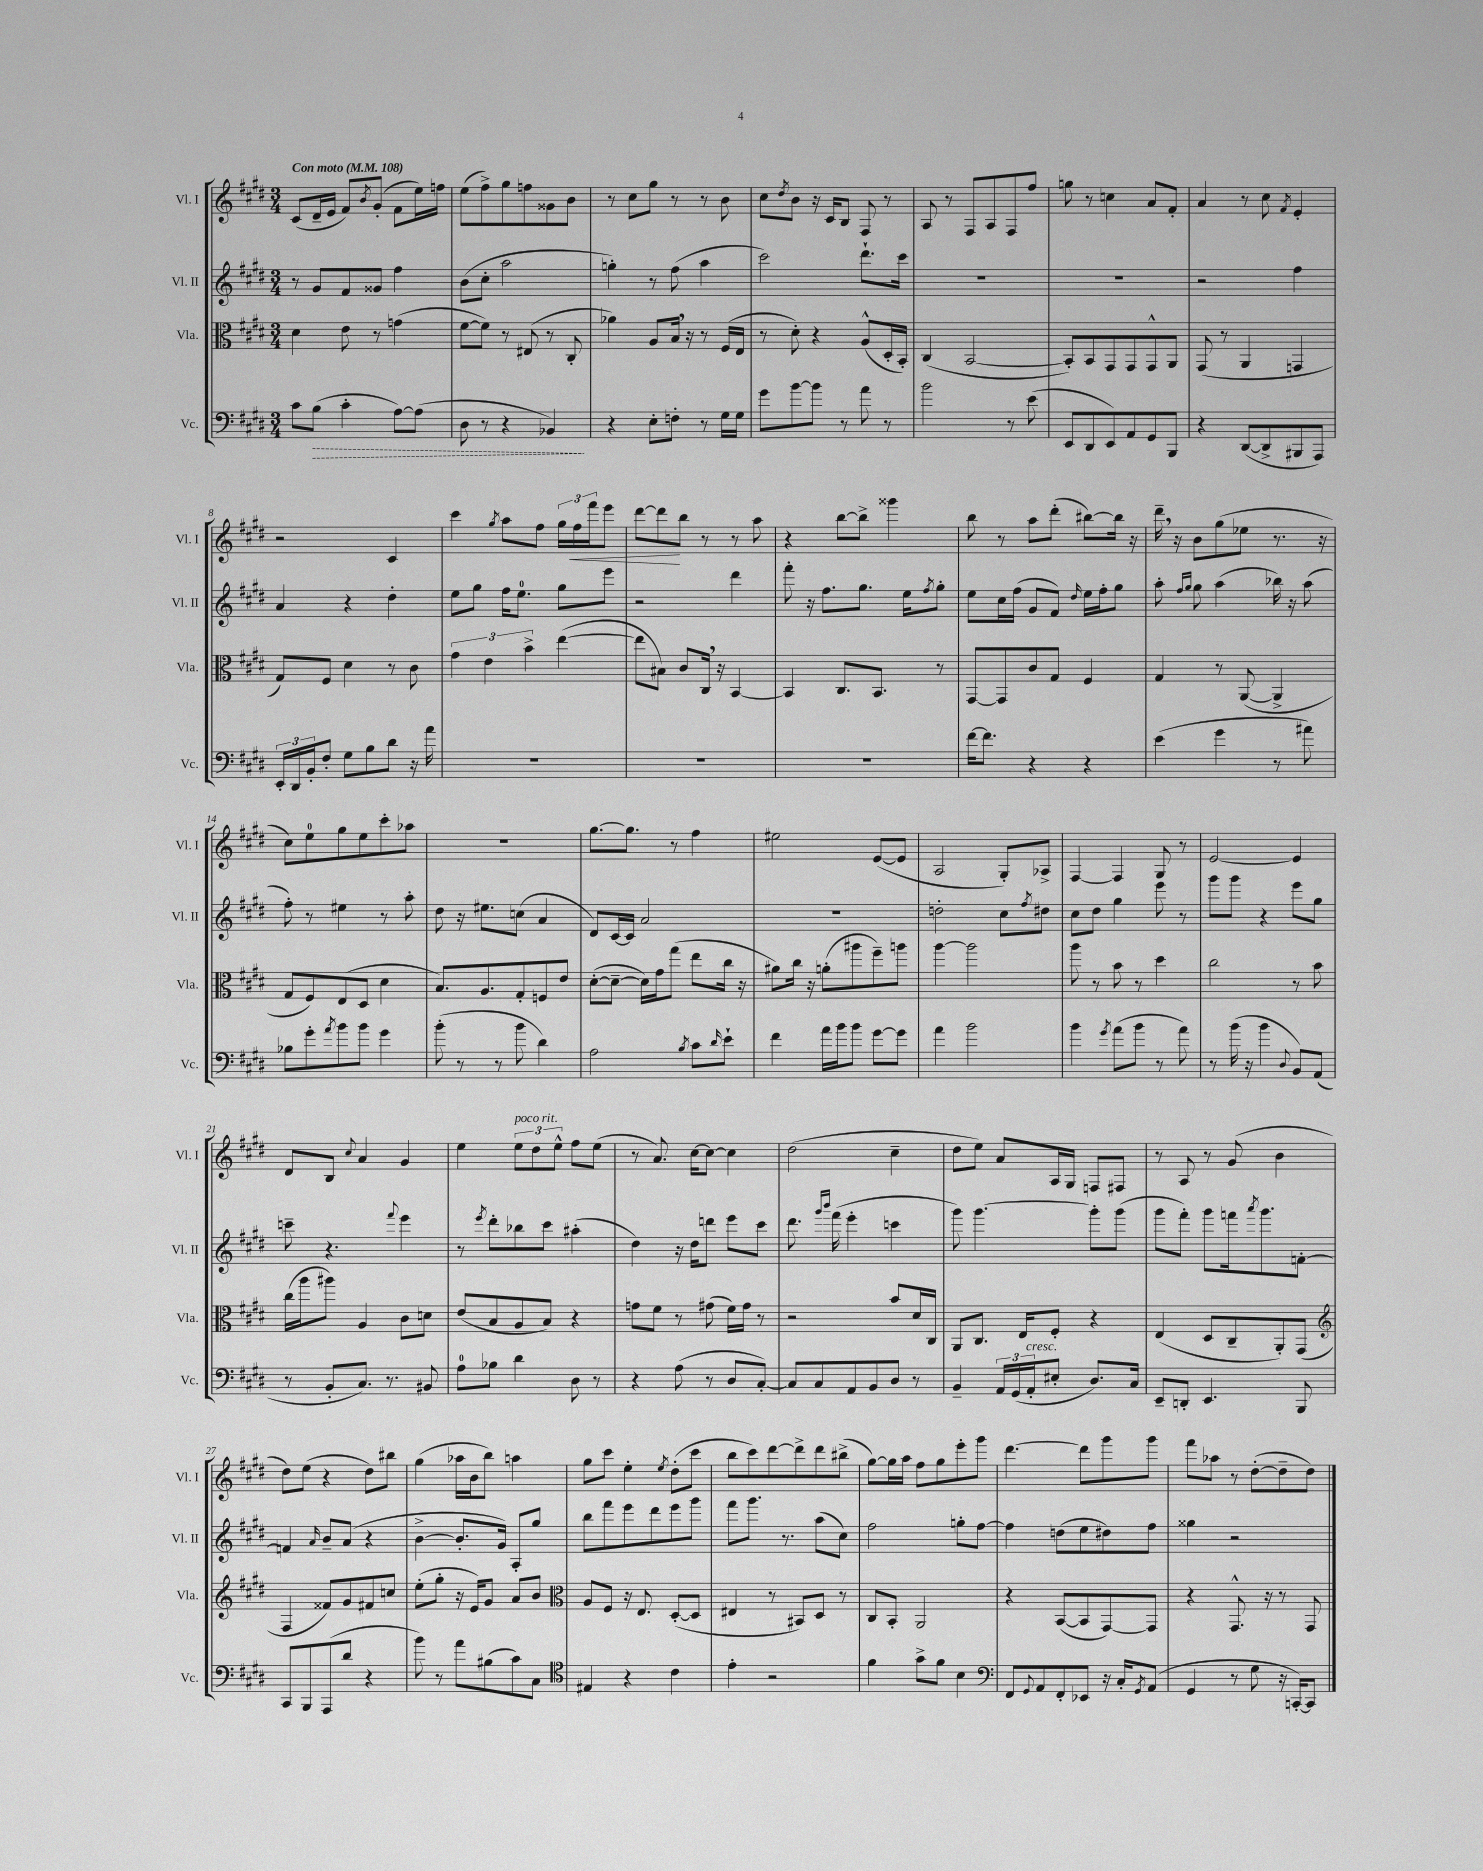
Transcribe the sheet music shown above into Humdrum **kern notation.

**kern	**kern	**kern	**kern
*staff4	*staff3	*staff2	*staff1
*clefF4	*clefC3	*clefG2	*clefG2
*k[f#c#g#d#]	*k[f#c#g#d#]	*k[f#c#g#d#]	*k[f#c#g#d#]
*M3/4	*M3/4	*M3/4	*M3/4
*MM108	*MM108	*MM108	*MM108
8c#	4d#	8r	(8c#
(8B	.	8g#	16d#~
.	.	.	16e
4c#'	8e	8f#	8f#)
.	.	.	8qb
.	8r	8g##	(8g#'
[8A)	(4g	4ff#	8f#
(8A]	.	.	16ee)
.	.	.	16ff
=	=	=	=
8D#	[8f#	(8b	(8ee
8r	8f#])	8cc#'	8ff#^)
4r	8r	2aa	8gg#
.	(8E#	.	8ff
4BB-)	8r	.	8g##
.	8C#'	.	8b
=	=	=	=
4r	4a-)	4gg')	8r
.	.	.	8cc#
8E'	8A	8r	8gg#
8F'	16B	(8ff#	8r
.	16r	.	.
8r	8r	4aa	8r
16G#	(16F#	.	8b
16G#	16E	.	.
=	=	=	=
8g#	8r	2ccc#)	8cc#
.	.	.	8qdd#
[8b	8d#')	.	8b
8b]	4r	.	16r
.	.	.	16c#
8r	.	.	8B
8a	(8A^^	8.ddd#`	8F#
8r	16D#'	.	8r
.	16BB')	16ccc#	.
=	=	=	=
2b	(4C#	2.r	8A
.	.	.	8r
.	[2BB	.	8F#
.	.	.	8A
8r	.	.	8F#
(8e	.	.	8ff#
=	=	=	=
8EE	8BB'])	2.r	8gg
8DD#	8BB	.	8r
8EE)	8GG#	.	4cc
8AA	8GG#	.	.
8GG#	8GG#^^	.	8a
8BBB	8AA	.	8f#'
=	=	=	=
4r	(8GG#	2r	4a
.	8r	.	.
([8DD#	4AA	.	8r
8DD#^]	.	.	8cc#
.	.	.	8qf#
8BBB#	4GG	4ff#	4e'
8AAA)	.	.	.
=	=	=	=
24EE'	8G#)	4a	2r
24DD#	.	.	.
24BB'	.	.	.
8F#'	8F#	.	.
8G#	4d#	4r	.
8B	.	.	.
8d#	8r	4dd#'	4c#
16r	8c#	.	.
16a	.	.	.
=	=	=	=
2.r	6g#	8ee	4ccc#
.	.	8gg#	.
.	6e	.	.
.	.	.	8qgg#
.	.	16ff#	8aa
.	.	8.ee	.
.	6b^	.	.
.	.	.	8ff#
.	([4ee	8gg#	24gg#
.	.	.	24ff#
.	.	.	24fff#
.	.	8eee	8eee
=	=	=	=
2.r	8ee]	2r	[8ddd#
.	8B#)	.	8ddd#]
.	8c#	.	8bb
.	16C#	.	8r
.	16r	.	.
.	[4BB	4ddd#	8r
.	.	.	8aa
=	=	=	=
2.r	4BB]	8fff#'	4r
.	.	16r	.
.	.	8.ff#	.
.	8.C#	.	[8bb
.	.	8.gg#	8bb^]
.	8.BB	.	.
.	.	.	4ggg##
.	.	16ee	.
.	.	8qff#	.
.	8r	8gg#'	.
=	=	=	=
[16f#	[8GG#	8ee	8bb
8.f#]	.	.	.
.	8GG#]	16cc#	8r
.	.	(16ff#	.
4r	8c#	8g#	8aa
.	8G#	8f#)	(8ddd#'
.	.	16qqdd#	.
4r	4F#	16ee	[8bb#)
.	.	16ff#'	.
.	.	8gg#	16bb#]
.	.	.	16r
=	=	=	=
(4e	4G#	8aa'	16ddd#~
.	.	.	16r
.	.	16qqff#	.
.	.	16qqgg#	.
.	.	8gg#	8b
4g#	8r	(4aa	(8gg#
.	([8AA	.	8ee-
8r	4AA^]	16bb-)	8.r
.	.	16r	.
8a#)	.	(8aa	.
.	.	.	16r
=	=	=	=
8B-	8G#	8ff#')	8cc#)
8g#'	8F#)	8r	8ee
8qa	.	.	.
8b	(8E	4ee#	8gg#
8b	8D#	.	8ee
4g#	4d#	8r	8ccc#'
.	.	8aa'	8aa-
=	=	=	=
(8b'	8.B)	8dd#	2.r
8r	.	16r	.
.	8.A	8.ee#	.
8r	.	.	.
8b	8G#'	(8cc	.
4d#)	8F	4a	.
.	8e	.	.
=	=	=	=
2A	([8d#'	8d#)	[8.gg#
.	8d#~_	[16c#	.
.	.	16c#]	8.gg#]
.	16d#])	2a	.
.	16g#	.	.
.	(8gg#	.	8r
8qB	.	.	.
8c#	8ee	.	4ff#
16qqd#	.	.	.
8e`	16cc#	.	.
.	16r	.	.
=	=	=	=
4f#	8a#)	2.r	2ee#
.	16cc#	.	.
.	16r	.	.
16a	(8a'	.	.
16b	.	.	.
8b	8aa#	.	.
[8g#	8ff#~)	.	([8e
8g#]	8aa	.	8e]
=	=	=	=
4a	[4aa	2dd'	2A
2b	2aa]	.	.
.	.	8cc#	8G#')
.	.	8qff#	.
.	.	8dd#	8A-^
=	=	=	=
4b	8aa	8cc#	[4F#
.	8r	8dd#	.
8qg#	.	.	.
(8a	8b	4gg#	4F#]
8b	8r	.	.
8r	4dd#	8eee	8G#
8a)	.	8r	8r
=	=	=	=
8r	2cc#	8ggg#	[2e
(16b	.	8ggg#	.
16r	.	.	.
4b	.	4r	.
8qqD#	.	.	.
8BB)	8r	8eee	4e]
(8AA	8b	8gg#	.
=	=	=	=
8r	(16cc#	8ccc~	8d#
.	16aa	.	.
8BB'	8aa#)	4.r	8B
.	.	.	8qqcc#
8.C#)	4A	.	4a
8.r	.	.	.
.	.	8qqfff#	.
.	8c#	4eee	4g#
8BB#	8d	.	.
=	=	=	=
8A	(8e	8r	4ee
.	.	8qeee	.
8B-	8B	8ddd#'	.
4d#	8A	8bb-	12ee
.	.	.	12dd#
.	8B)	8ccc#	.
.	.	.	12ee^^
8D#	4r	(4aa#'	8ff#
8r	.	.	(8ee
=	=	=	=
4r	8g	4dd#)	8r
.	8f#	.	8.a)
(8A	8r	16r	.
.	.	16dd#	[16cc#
8r	(8g#	8ddd	8cc#_
8D#	16f#)	8eee	4cc#]
.	16g#	.	.
[8C#')	8r	8ccc#	.
=	=	=	=
8C#]	2r	8.ddd#	(2dd#
8C#	.	.	.
.	.	16qqggg#	.
.	.	16qqbbb	.
.	.	(16fff#	.
8AA	.	4eee'	.
8BB	.	.	.
8D#	8b	4ccc	4cc#~
8r	16d#	.	.
.	16C#	.	.
=	=	=	=
4BB~	8AA	8ggg#)	8dd#
.	8.C#	[4.ggg#	8ee)
24AA	.	.	8a
(24GG#	.	.	.
.	16E	.	.
24AA'	.	.	.
8E#'	8F#'	.	16A
.	.	.	16G#
8.D#)	4r	8ggg#']	8F
.	.	(8ggg#	8F#
16C#	.	.	.
=	=	=	=
8EE~	(4E	8ggg#	8r
8DD'	.	8fff#')	8A
4.EE	8D#	8ggg#	8r
.	8C#~	16fff	(8g#
.	.	8qaaa	.
.	.	8.ggg#	.
.	8AA')	.	4b
8BBB	(8GG#	[8f'	.
=	=	=	=
*	*clefG2	*	*
8CC#	4F#	4f]	8dd#)
8BBB	.	.	(8ee
.	.	16qqa	.
(8AAA	8f##)	8b~	4r
8d#	8g#	(8a	.
4r	8f#	4r	8dd#)
.	8cc	.	8bb#
=	=	=	=
8b)	(8ee'	[4b^	(4gg#
8r	8gg#'	.	.
8a	16r	8.b']	16aa-
.	16e)	.	16b
(8B#	8g#	.	8bb)
.	.	16g#)	.
8c#)	8a	8A'	4aa
8C#	8b	8gg#	.
=	=	=	=
*clefC4	*clefC3	*	*
4E#	8A	8bb	8gg#
.	8F#	8fff#	8ccc#
4r	16r	8eee	4ee'
.	8.E	.	.
.	.	8ddd#	.
.	.	.	8qee
4c#	([8D#'	8eee	(8dd#'
.	8D#]	8ggg#	8ccc#
=	=	=	=
4e'	4E#	8fff#	8bb
.	.	8.ggg#	8ccc#)
2r	8r	.	[8ddd#
.	.	8.r	.
.	8BB#)	.	8ddd#^]
.	8D#	(8aa	8ddd#
.	8r	8cc#)	(8bb#^
=	=	=	=
4f#	8C#	2ff#	[8gg#)
.	8BB'	.	16gg#]
.	.	.	16aa
8g#^	2AA	.	8ff#
8f#	.	.	8gg#
4B	.	8gg'	8eee'
.	.	[8ff#	8ggg#
=	=	=	=
*clefF4	*	*	*
8FF#	4r	4ff#]	[4.ddd#
8qqGG#	.	.	.
8AA	.	.	.
8FF#'	([8BB	(8dd	.
8EE-	8BB]	8ee	8ddd#]
16r	[8GG#)	8dd#)	8ggg#
16C#'	.	.	.
8qGG#	.	.	.
(8AA	8GG#]	8ff#	8ggg#
=	=	=	=
4GG#	4r	4gg##	8fff#
.	.	.	8aa-
8r	8.GG#^^	2r	8r
8G#	.	.	([8dd#'
.	16r	.	.
16r	8r	.	8dd#~]
[16CC')	.	.	.
8CC]	8GG#	.	8dd#)
==	==	==	==
*-	*-	*-	*-
